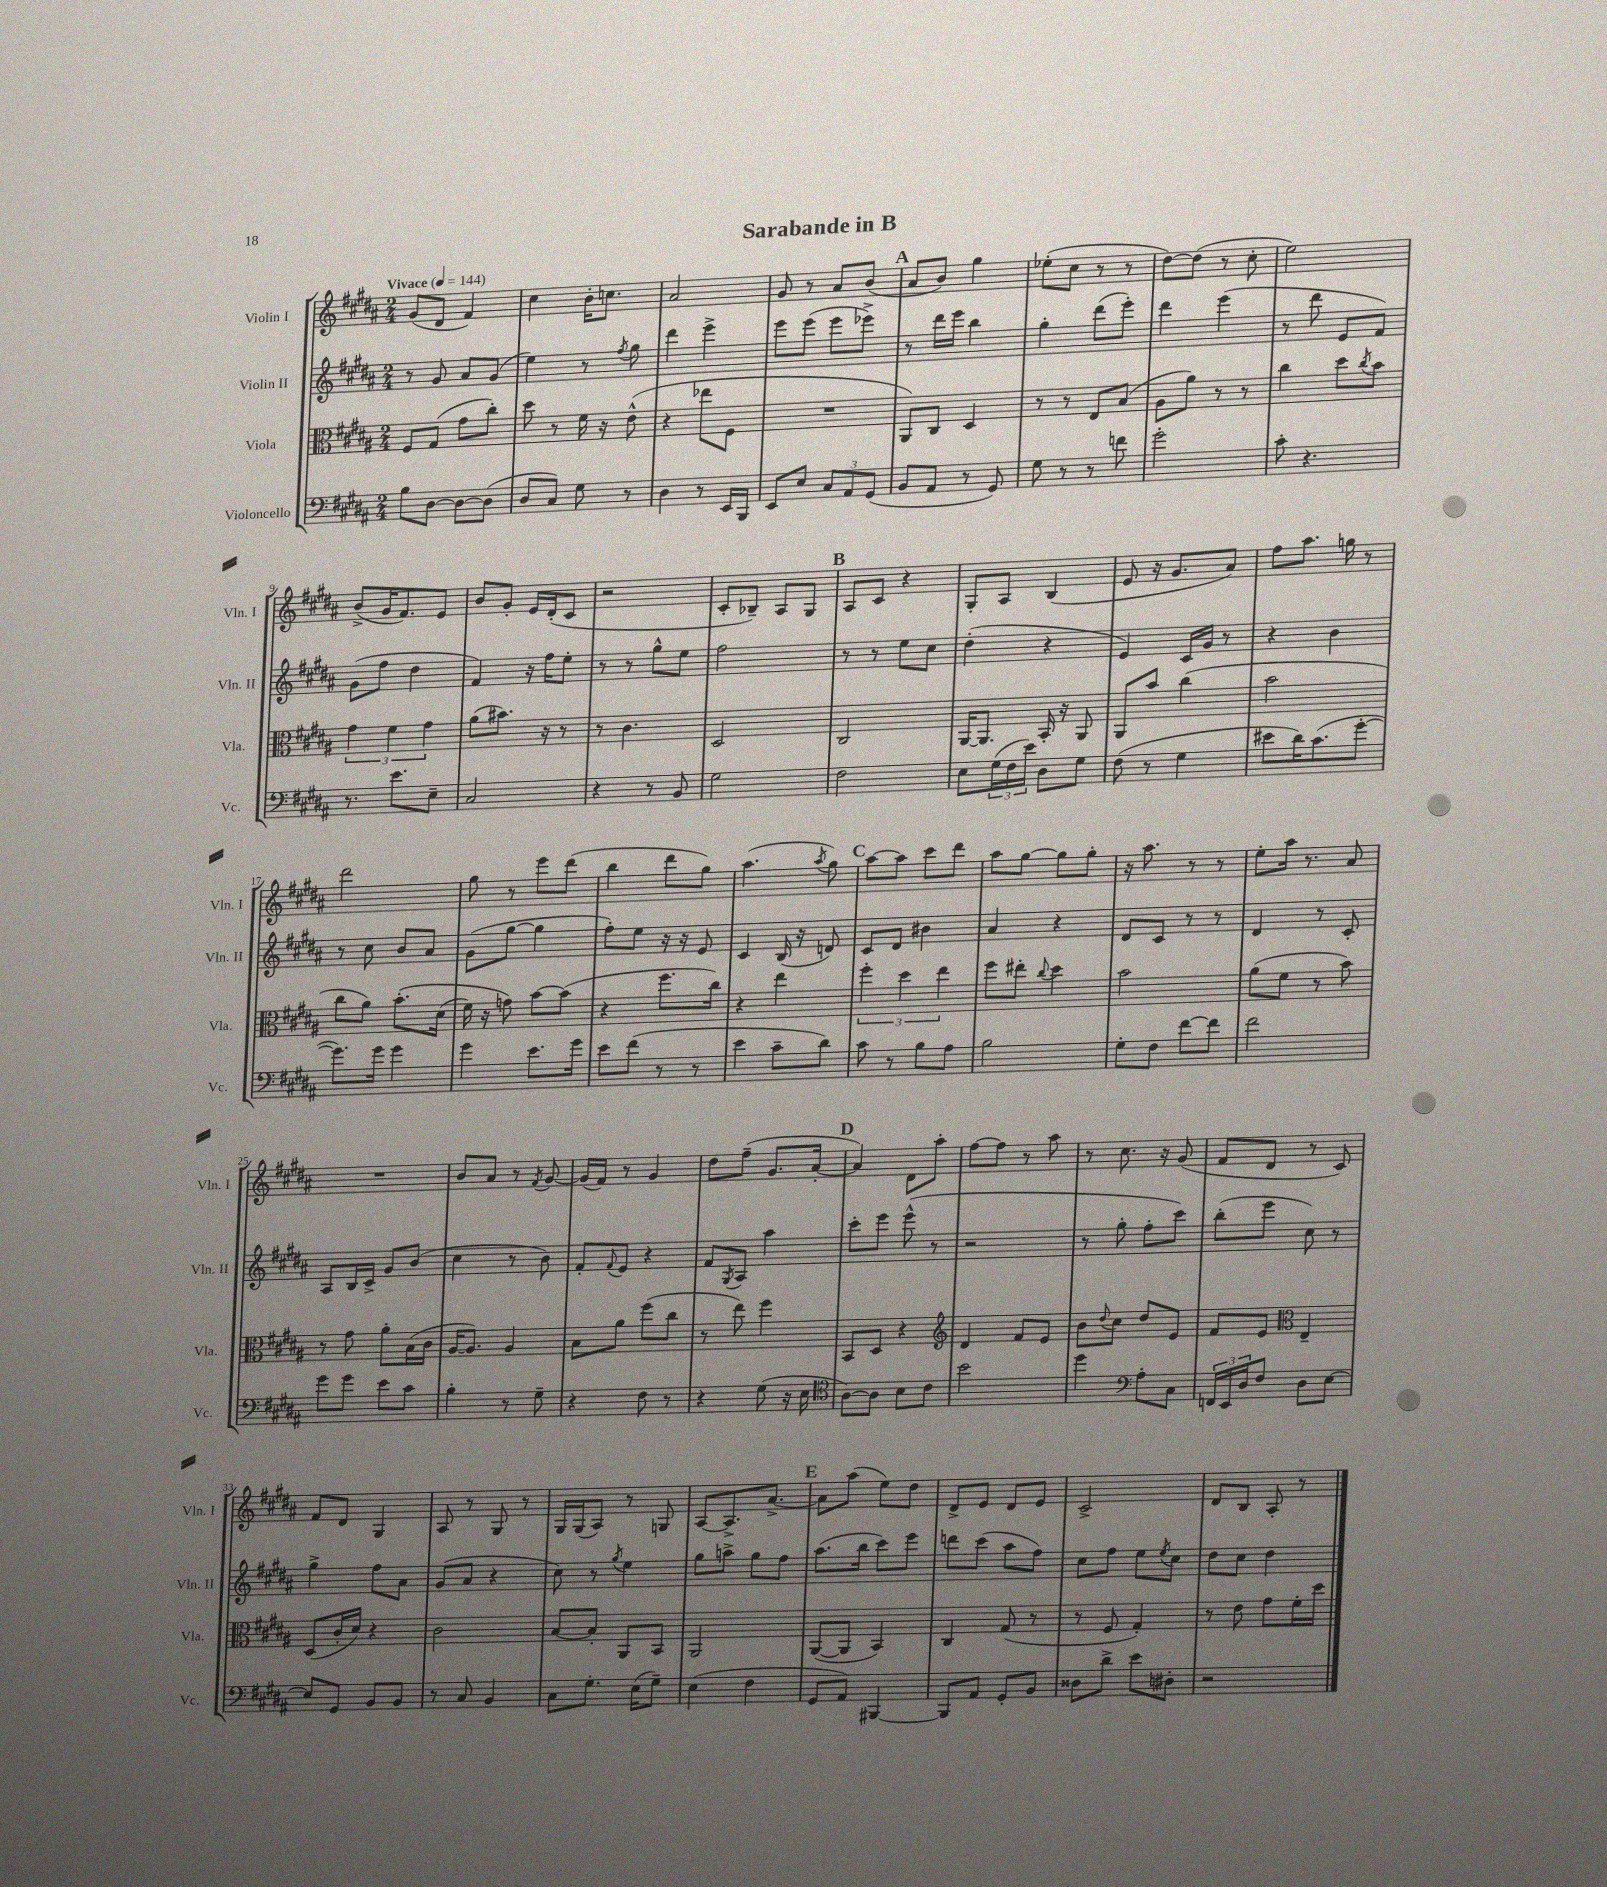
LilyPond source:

\header { title = "Sarabande in B" }
<<
\new StaffGroup <<
\new Staff = "s0" \with { instrumentName = "Violin I" shortInstrumentName = "Vln. I" } {
    \clef treble \key b \major \numericTimeSignature \time 2/4 \tempo "Vivace" 4 = 144
    gis'8( dis'8 fis'4) |
    cis''4 b'16-. c''8. |
    ais'2 |
    gis'8 r8 ais'8 b'8( |
    \mark \markup { \bold "A" } ais'8 b'8) gis''4 |
    ees''8-.( cis''8 r8 r8 |
    dis''8~) dis''8( r8 cis''8-. |
    e''2) |
    b'8->( gis'16 fis'8.) e'8 |
    b'8 gis'8-. e'16 dis'16-.( cis'8 |
    r2 |
    cis'8-. bes8--) ais8 gis8 |
    \mark \markup { \bold "B" } ais8 cis'8 r4 |
    gis8-. ais8 b4( |
    e'8 r16 gis'8. ais'8) |
    fis''8 ais''8. g''16 r8 |
    dis'''2 |
    gis''8 r8 e'''8 dis'''8( |
    b''4 dis'''8 gis''8) |
    ais''4.( \acciaccatura { ais''8 } gis''8) |
    \mark \markup { \bold "C" } ais''8~ ais''8 cis'''8 dis'''8 |
    ais''8 gis''8~ gis''8 gis''8-. |
    r16 ais''8. r8 r8 |
    e''8-. ais''16 r8. ais'8 |
    R2 |
    b'8 ais'8 r8 \acciaccatura { fis'8 } gis'8~ |
    gis'16( fis'16) r8 gis'4 |
    dis''8 fis''8--( gis'8. ais'16~-. |
    \mark \markup { \bold "D" } ais'4) dis'8 ais''8-. |
    fis''8~ fis''8 r8 ais''8 |
    r8 cis''8. r16 gis'8( |
    fis'8 dis'8 r8 cis'8) |
    fis'8 dis'8 gis4 |
    ais8 r8 gis8 r8 |
    gis16 gis16( ais8) r8 g8 |
    ais8~ ais8.-> ais'8.~-> |
    \mark \markup { \bold "E" } ais'8 ais''8( e''8) dis''8 |
    dis'8-> e'8 dis'8 e'8 |
    cis'2-> |
    dis'8 b8 ais8-. r8 \bar "|." |
}
\new Staff = "s1" \with { instrumentName = "Violin II" shortInstrumentName = "Vln. II" } {
    \clef treble \key b \major \numericTimeSignature \time 2/4
    r8 gis'8 ais'8 gis'8( |
    e''4) r8 \acciaccatura { fis''8 } gis''8 |
    dis'''4 e'''4-> |
    e'''8 e'''8( e'''8 ees'''8->) |
    \mark \markup { \bold "A" } r8 dis'''16 e'''16 b''4 |
    gis''4-. dis'''8( e'''8-.) |
    dis'''4 e'''4( |
    r8 dis'''8 e'8 fis'8) |
    gis'8( fis''8 dis''4 |
    fis'4) r16 fis''16 e''8-. |
    r8 r8 gis''8-^ e''8 |
    fis''2 |
    \mark \markup { \bold "B" } r8 r8 e''8 cis''8 |
    dis''4-.( r4 |
    e'4) cis'16 gis'16 r8 |
    r4 b'4 |
    r8 cis''8 b'8 ais'8 |
    gis'8( gis''8~ gis''4 |
    fis''8-.) e''8 r16 r16 e'8 |
    cis'4 b16( r16 d'8) |
    \mark \markup { \bold "C" } cis'8 dis'8 bis'4 |
    ais'4 r4 |
    dis'8 cis'8 r8 r8 |
    dis'4 r8 cis'8-. |
    ais8 b16 cis'16-> gis'8 b'8( |
    cis''4 r8 b'8) |
    fis'8-. \appoggiatura { fis'8 } e'8 r4 |
    fis'8 \acciaccatura { gis8 } ais8 ais''4 |
    \mark \markup { \bold "D" } cis'''8-. e'''8 e'''8-^( r8 |
    r2 |
    r8 gis''8-. fis''8-. cis'''8) |
    b''8-.( e'''8 cis''8) r8 |
    gis''4-> fis''8 ais'8 |
    gis'8( ais'8 r4 |
    cis''8) r8 \acciaccatura { gis''8 } e''4 |
    gis''8 a''8-> gis''8 fis''8 |
    \mark \markup { \bold "E" } ais''8.( b''16 cis'''8) e'''8 |
    d'''8 cis'''8( ais''8 fis''8) |
    cis''8 fis''8 e''8 \acciaccatura { e''8 } cis''8 |
    dis''8 cis''8 dis''4 \bar "|." |
}
\new Staff = "s2" \with { instrumentName = "Viola" shortInstrumentName = "Vla." } {
    \clef alto \key b \major \numericTimeSignature \time 2/4
    fis8 gis8( gis'8 cis''8-.) |
    dis''8 r8 fis'16 r16 e'8-^( |
    r4 ees''8 fis8 |
    R2 |
    \mark \markup { \bold "A" } ais,8) cis8 dis4 |
    r8 r8 e8 b8( |
    ais8 ais'8) r8 r8 |
    cis''4 dis''8 \acciaccatura { cis''8 } b'8 |
    \tuplet 3/2 { gis'4 fis'4 gis'4 } |
    ais'8( bis'8.) r16 r8 |
    r8 cis'4. |
    dis2 |
    \mark \markup { \bold "B" } cis2 |
    ais,16~ ais,8. b,16-. r16 ais,8 |
    ais,8 b'8 cis''4( |
    b'2 |
    cis''8 ais'8) b'8.-.\( dis'16( |
    fis'16) r16 g'8\) b'8~ b'8( |
    r4 fis''8. cis''16) |
    r4 e''4 |
    \mark \markup { \bold "C" } \tuplet 3/2 { fis''4-. dis''4 e''4 } |
    fis''8 eis''8-. \appoggiatura { cis''8 } dis''4 |
    b'2 |
    ais'8( fis'8 r8 b'8) |
    r8 gis'8 ais'8-. b16( cis'16 |
    ais16~ ais8.) ais4 |
    b8 ais'8 fis''8( cis''8 |
    r8 e''8) fis''4 |
    \mark \markup { \bold "D" } b,8 dis8 r4 |
    \clef treble dis'4 fis'8 e'8 |
    b'8 \appoggiatura { dis''8 } cis''8 dis''8 e'8 |
    fis'8 e'8 \clef alto e4-- |
    dis8( cis'16-. dis'16) r4 |
    cis'2 |
    b8~ b8-. ais,8 b,8 |
    ais,2 |
    \mark \markup { \bold "E" } ais,8~( ais,8 b,4) |
    cis4 gis8( r8 |
    r8 fis8 gis4-.) |
    r8 e'8 gis'8 fis'16-. dis''16 \bar "|." |
}
\new Staff = "s3" \with { instrumentName = "Violoncello" shortInstrumentName = "Vc." } {
    \clef bass \key b \major \numericTimeSignature \time 2/4
    b8 dis8~ dis8~ dis8( |
    dis8 cis8) gis8 r8 |
    dis4 r8 e,16 b,,16 |
    e,8 e8 \tuplet 3/2 { cis8 ais,8 gis,8( } |
    \mark \markup { \bold "A" } b,8 ais,8 r8 gis,8) |
    gis8 r8 r8 f'8 |
    gis'2-. |
    cis'8-. r4. |
    r8. e'8. e8-- |
    cis2 |
    r4 r8 b,8 |
    gis2 |
    \mark \markup { \bold "B" } fis2 |
    e8 \tuplet 3/2 { gis16( fis16 e'16) } dis8 gis8 |
    fis8( r8 gis4 |
    eis'8 dis'16) cis'8.( gis'8~-. |
    gis'8.) gis'16 gis'4 |
    gis'4 e'8. gis'16 |
    e'8 fis'8( r8 r8 |
    e'4 cis'8-- dis'8) |
    \mark \markup { \bold "C" } cis'8 r8 b8 ais8 |
    b2 |
    gis8-. fis8 fis'8~ fis'8 |
    fis'2 |
    gis'8 gis'8 e'8 cis'8 |
    b4-. r8 gis8-- |
    r4 fis8 r8 |
    r4 gis8( r16 e16 |
    \mark \markup { \bold "D" } \clef tenor ais8~) ais8 b8 cis'8 |
    b'2 |
    dis''4 \clef bass ais8-. cis8 |
    \tuplet 3/2 { f,16 e,16 dis16 } fis8 dis8 e8~ |
    e8 gis,8 b,8 b,8 |
    r8 cis8 b,4 |
    cis8 gis8.-. e16( gis8--) |
    e4( fis4 |
    \mark \markup { \bold "E" } gis,8 ais,8) bis,,4~ |
    bis,,8 ais,8 gis,8-. b,8 |
    disis8 dis'8-> e'8 dis8-. |
    r2 \bar "|." |
}
>>
>>
